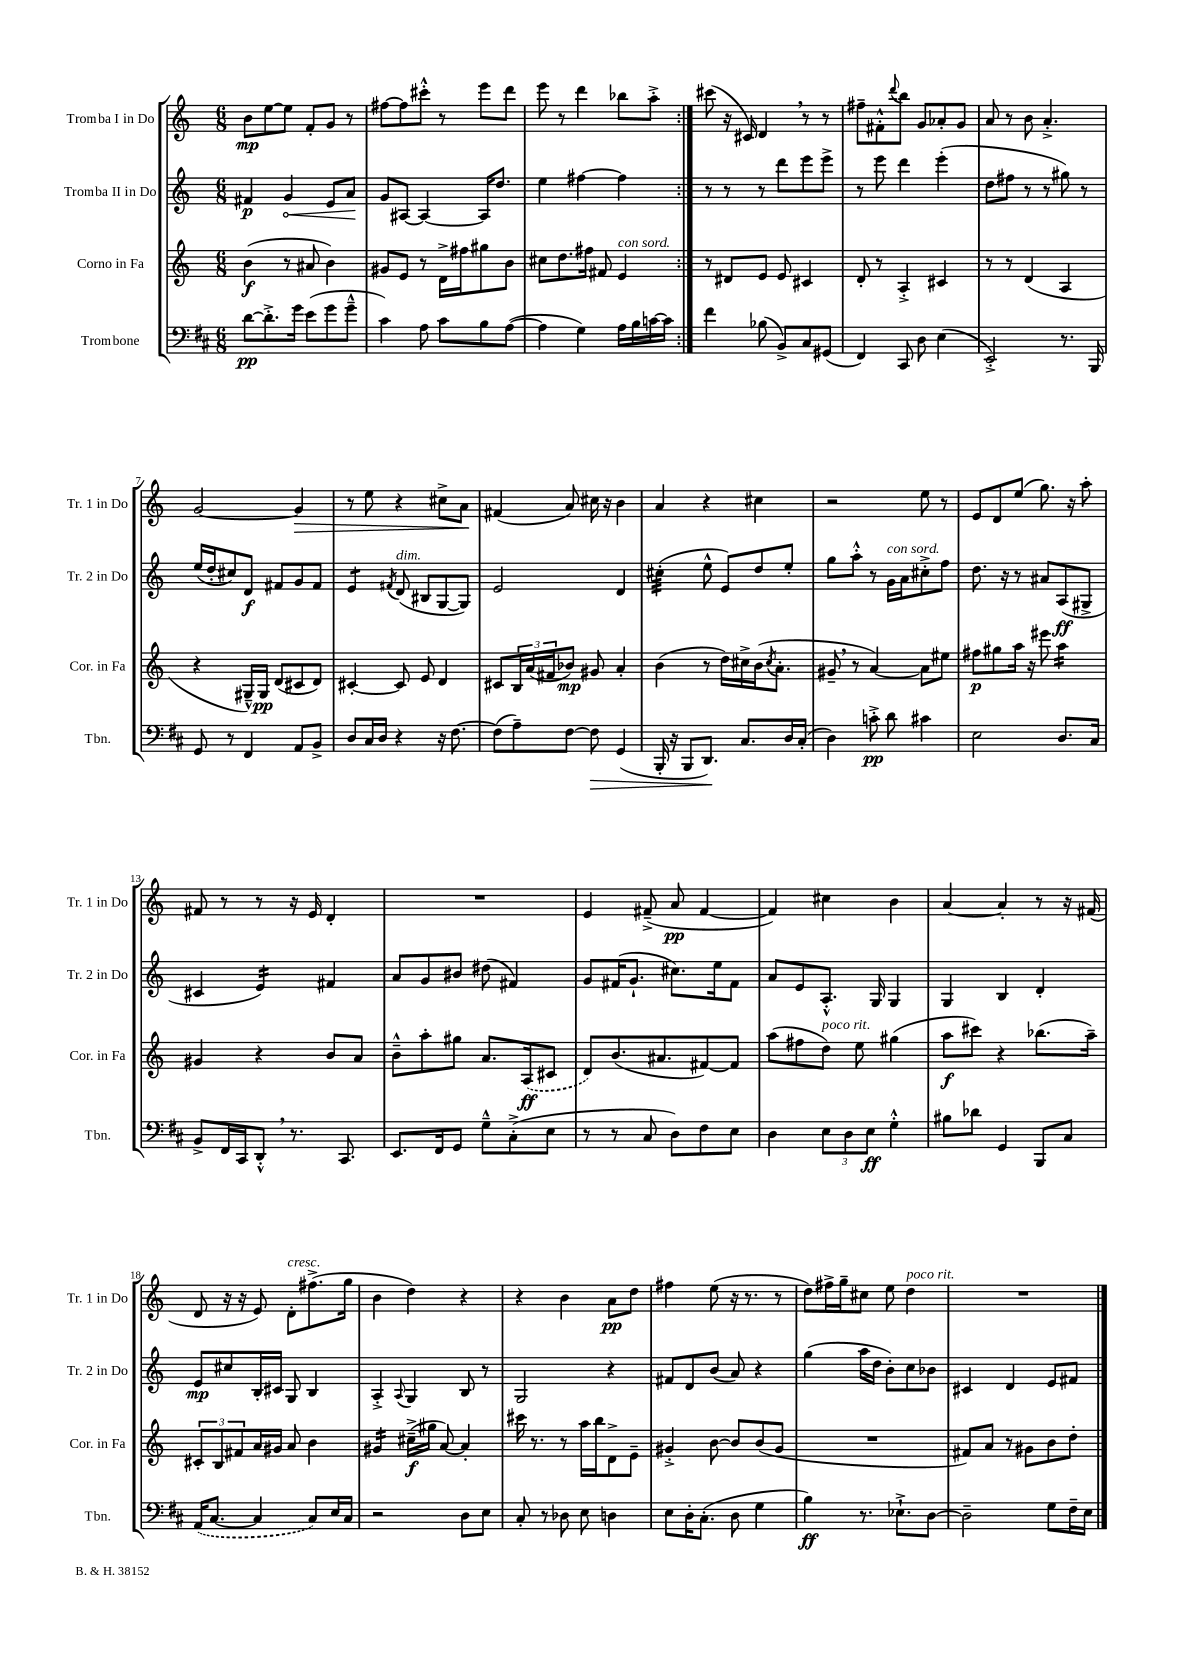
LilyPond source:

<<
\new StaffGroup <<
\new Staff = "s0" \with { instrumentName = "Tromba I in Do" shortInstrumentName = "Tr. 1 in Do" } {
    \clef treble \key c \major \numericTimeSignature \time 6/8
    \repeat volta 2 { b'8\mp e''8~ e''8 f'8-. g'8 r8 |
    fis''8~ fis''8 cis'''8-.-^ r8 e'''8 d'''8 |
    e'''8 r8 d'''4 bes''8 a''8-.-> | }
    cis'''8( r16 cis'16) d'4 \breathe r8 r8 |
    fis''8-- fis'8-.-^ \appoggiatura { d'''8 } b''8 g'8 aes'8-. g'8 |
    a'8 r8 b'8 a'4.-.-> |
    g'2~ g'4\> |
    r8 e''8 r4 cis''8-> a'8\! |
    fis'4( a'8) cis''16 r16 b'4 |
    a'4 r4 cis''4 |
    r2 e''8 r8 |
    e'8 d'8 e''8( g''8.) r16 a''8-. |
    fis'8 r8 r8 r16 e'16 d'4-. |
    R2. |
    e'4 fis'8--->( a'8\pp fis'4~ |
    fis'4) cis''4 b'4 |
    a'4~ a'4-. r8 r16 fis'16( |
    d'8 r16 r16 e'8) d'8-.^\markup { \italic "cresc." } fis''8.->( g''16 |
    b'4 d''4) r4 |
    r4 b'4 a'8\pp d''8 |
    fis''4 e''8( r16 r8. r8 |
    d''8) fis''16-> g''16-- cis''8 e''8 d''4^\markup { \italic "poco rit." } |
    R2. \bar "|." |
}
\new Staff = "s1" \with { instrumentName = "Tromba II in Do" shortInstrumentName = "Tr. 2 in Do" } {
    \clef treble \key c \major \numericTimeSignature \time 6/8
    \repeat volta 2 { fis'4\p \once \override Hairpin.circled-tip = ##t g'4\< e'8 a'8\! |
    g'8 ais8~ ais4~ ais16 d''8. |
    e''4 fis''4~ fis''4 | }
    r8 r8 r8 d'''8 e'''8 e'''8-> |
    r8 e'''8 d'''4 e'''4-.( |
    d''8 fis''8 r8 r8 gis''8) r8 |
    e''16( d''16-. cis''8) d'8\f fis'8 g'8 fis'8 |
    e'4:8 \acciaccatura { fis'8 } d'8^\markup { \italic "dim." }( bis8 g8~ g8) |
    e'2 d'4 |
    cis''4:32-.( e''8-^ e'8) d''8 e''8-. |
    g''8 a''8-.-^ r8 g'16^\markup { \italic "con sord." } a'16 cis''8-.-> f''8 |
    d''8. r16 r8 ais'8 a8\ff( gis8-> |
    cis'4 e'4:16) fis'4 |
    a'8 g'8 bis'8 dis''8( fis'4) |
    g'8 fis'16( g'8.-! cis''8.) e''16 fis'8 |
    a'8 e'8 a8.-.-^ g16 g4 |
    g4 b4 d'4-. |
    e'8\mp cis''8 b16-. cis'16 g8 b4 |
    a4-.-> \appoggiatura { a8 } g4 b8 r8 |
    g2 r4 |
    fis'8 d'8 b'8( a'8) r4 |
    g''4( a''16 d''16 b'8-.) c''8 bes'8 |
    cis'4 d'4 e'8 fis'8 \bar "|." |
}
\new Staff = "s2" \with { instrumentName = "Corno in Fa" shortInstrumentName = "Cor. in Fa" } {
    \clef treble \key c \major \numericTimeSignature \time 6/8
    \repeat volta 2 { b'4\f( r8 ais'8 b'4) |
    gis'8 e'8 r8 d'16-> fis''16 gis''8 b'8 |
    cis''8 d''8. fis''16 fis'8 e'4^\markup { \italic "con sord." } | }
    r8 dis'8 e'8 e'8 cis'4 |
    d'8-. r8 a4-.-> cis'4 |
    r8 r8 d'4( a4 |
    r4 gis16---^) gis16\pp d'8( cis'8 d'8) |
    cis'4~-. cis'8 e'8 d'4 |
    cis'8 \tuplet 3/2 { b16 a'16( fis'16 } bes'8\mp) gis'8 a'4-. |
    b'4( r8 d''16) cis''16-> b'16( \acciaccatura { cis''8 } a'8.-. |
    gis'8-- \breathe r8 a'4~) a'8 eis''8 |
    fis''8\p gis''8 a''16 r16 eis'''8 a''4:16 |
    gis'4 r4 b'8 a'8 |
    b'8---^ a''8-. gis''8 a'8. \once \slurDashed a16\ff( cis'8 |
    d'8) b'8.( ais'8. fis'8~) fis'8 |
    a''8( fis''8 d''8^\markup { \italic "poco rit." }) e''8 gis''4( |
    a''8\f cis'''8) r4 bes''8.( a''16--) |
    \tuplet 3/2 { cis'8-. b8 fis'8 } a'16 gis'16 a'8 b'4 |
    gis'4:16 cis''16--->\f( gis''16 a'8~) a'4-. |
    cis'''16 r8. r8 a''16 b''16 d'8-> e'8-- |
    gis'4-.-> b'8~ b'8 b'8( gis'8 |
    R2. |
    fis'8) a'8 r8 gis'8 b'8 d''8-. \bar "|." |
}
\new Staff = "s3" \with { instrumentName = "Trombone" shortInstrumentName = "Tbn." } {
    \clef bass \key d \major \numericTimeSignature \time 6/8
    \repeat volta 2 { d'8~\pp d'8.-.-> g'16 e'8( g'8 g'8---^ |
    cis'4) a8 cis'8 b8 a8~( |
    a4 g4) a16 b16 c'16~ c'16 | }
    fis'4 bes8( b,8->) cis8 gis,8( |
    fis,4) cis,8 d8 e4( |
    e,2-.->) r8. b,,16 |
    g,8 r8 fis,4 a,8 b,8-> |
    d8 cis16 d16 r4 r16 fis8.~ |
    fis8( a8--) fis8~ fis8\> g,4( |
    b,,16-. r16 b,,8 d,8.\!) cis8. d16 cis16-.( |
    d4) c'8-.->\pp d'8 cis'4 |
    e2 d8. cis16 |
    b,8-> fis,16 cis,16 d,8-.-^ \breathe r8. cis,8. |
    e,8. fis,16 g,8 g8---^ cis8-.->( e8 |
    r8 r8 cis8 d8) fis8 e8 |
    d4 \tuplet 3/2 { e8 d8 e8\ff } g4-.-^ |
    bis8 des'8 g,4 b,,8 cis8 |
    \once \slurDashed a,16( cis8.~ cis4 cis8) e16 cis16 |
    r2 d8 e8 |
    cis8-. r8 des8 e8 d4 |
    e8 d16-. cis8.-.( d8 g4 |
    b4\ff) r8. ees8.-!-> d8~ |
    d2-- g8 fis16-- e16 \bar "|." |
}
>>
>>
